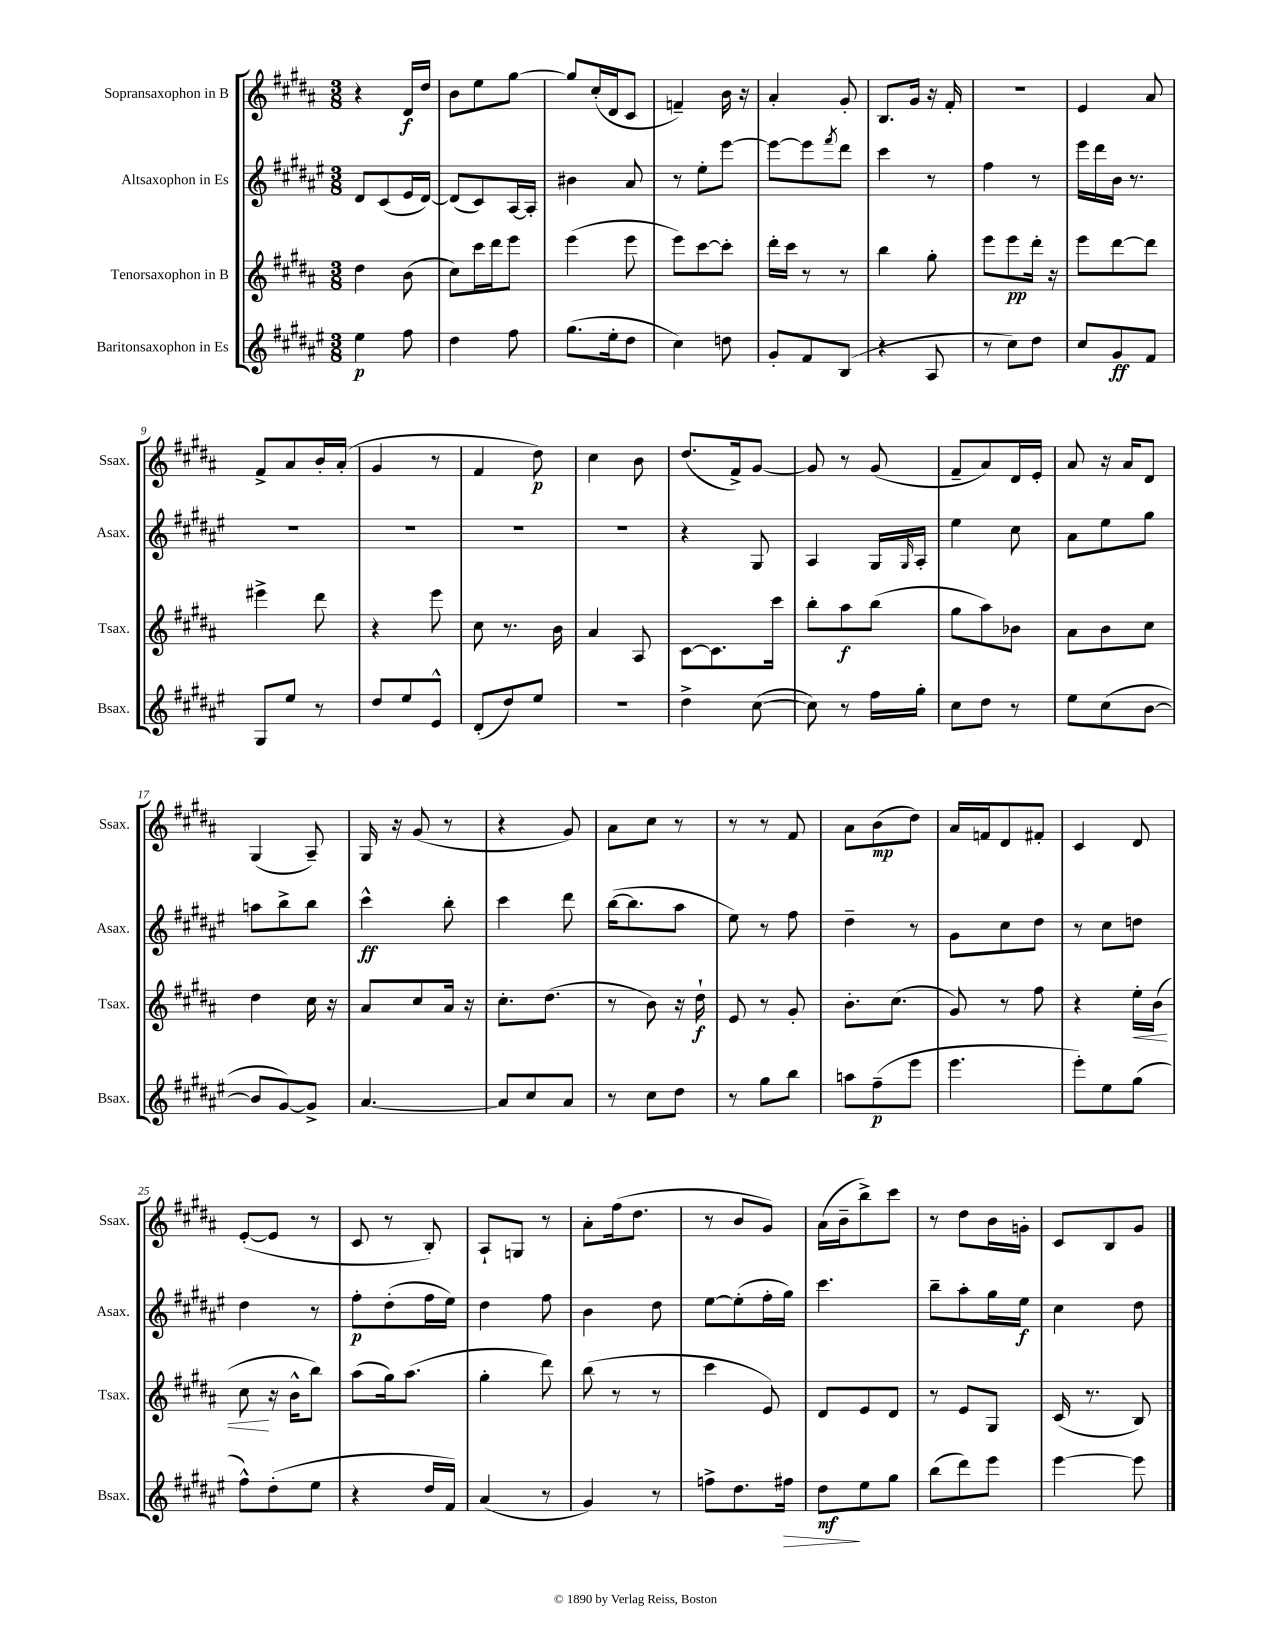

**kern	**dynam	**kern	**dynam	**kern	**dynam	**kern	**dynam
*part4	*part4	*part3	*part3	*part2	*part2	*part1	*part1
*staff4	*staff4	*staff3	*staff3	*staff2	*staff2	*staff1	*staff1
*I"Baritonsaxophon in Es	*	*I"Tenorsaxophon in B	*	*I"Altsaxophon in Es	*	*I"Sopransaxophon in B	*
*I'Bsax.	*	*I'Tsax.	*	*I'Asax.	*	*I'Ssax.	*
*clefG2	*	*clefG2	*	*clefG2	*	*clefG2	*
*k[f#c#g#d#a#e#]	*	*k[f#c#g#d#a#]	*	*k[f#c#g#d#a#e#]	*	*k[f#c#g#d#a#]	*
*M3/8	*	*M3/8	*	*M3/8	*	*M3/8	*
=1	=1	=1	=1	=1	=1	=1	=1
4ee#\	p	4dd#\	.	8d#/L	.	4r	.
.	.	.	.	(8c#/	.	.	.
8ff#\	.	(8b\	.	16e#/L	.	16d#/LL	f
.	.	.	.	[16d#/JJ)	.	16dd#/JJ	.
=2	=2	=2	=2	=2	=2	=2	=2
4dd#\	.	8cc#\L)	.	(8d#/L]	.	8b\L	.
.	.	16ccc#\L	.	8c#/)	.	8ee\	.
.	.	16ddd#\J	.	.	.	.	.
8ff#\	.	8eee\J	.	[16A#/L	.	[8gg#\J	.
.	.	.	.	16A#'/JJ]	.	.	.
=3	=3	=3	=3	=3	=3	=3	=3
(8.gg#\L	.	(4eee\	.	4b#X\	.	8gg#/L]	.
.	.	.	.	.	.	(16cc#'/L	.
16ee#'\k	.	.	.	.	.	16d#/J	.
8dd#\J	.	8eee\	.	8a#/	.	8c#/J	.
=4	=4	=4	=4	=4	=4	=4	=4
4cc#\)	.	8eee\L)	.	8r	.	4fn~/)	.
.	.	[8ccc#\	.	8ee#'\L	.	.	.
8ddn\	.	8ccc#'\J]	.	[8eee#\J	.	16b\	.
.	.	.	.	.	.	16r	.
=5	=5	=5	=5	=5	=5	=5	=5
8g#'/L	.	16ddd#'\LL	.	8eee#\L_	.	4a#'/	.
.	.	16ccc#\JJ	.	.	.	.	.
8f#/	.	8r	.	8eee#\]	.	.	.
.	.	.	.	8qfff#/	.	.	.
(8B/J	.	8r	.	8ddd#\J	.	8g#'/	.
=6	=6	=6	=6	=6	=6	=6	=6
4r	.	4bb\	.	4ccc#\	.	8.B/L	.
.	.	.	.	.	.	16g#/Jk	.
8A#/	.	8gg#'\	.	8r	.	16r	.
.	.	.	.	.	.	16f#'/	.
=7	=7	=7	=7	=7	=7	=7	=7
8r	.	8eee\L	.	4ff#\	.	4.r	.
8cc#\L)	.	8eee\	pp	.	.	.	.
8dd#\J	.	16ddd#'\Jk	.	8r	.	.	.
.	.	16r	.	.	.	.	.
=8	=8	=8	=8	=8	=8	=8	=8
8cc#/L	.	8eee\L	.	16eee#\LL	.	4e/	.
.	.	.	.	16ddd#\	.	.	.
8g#/	ff	[8ddd#\	.	16b\JJ	.	.	.
.	.	.	.	8.r	.	.	.
8f#/J	.	8ddd#\J]	.	.	.	8a#/	.
!!LO:LB:g=z
=9	=9	=9	=9	=9	=9	=9	=9
8G#/L	.	4eee#X^\	.	4.r	.	8f#^/L	.
8ee#/J	.	.	.	.	.	8a#/	.
8r	.	8ddd#\	.	.	.	16b'/L	.
.	.	.	.	.	.	(16a#'/JJ	.
=10	=10	=10	=10	=10	=10	=10	=10
8dd#/L	.	4r	.	4.r	.	4g#/	.
8ee#/	.	.	.	.	.	.	.
8e#^^/J	.	8eee\	.	.	.	8r	.
=11	=11	=11	=11	=11	=11	=11	=11
(8d#'/L	.	8cc#\	.	4.r	.	4f#/	.
8dd#/)	.	8.r	.	.	.	.	.
8ee#/J	.	.	.	.	.	8dd#\)	p
.	.	16b\	.	.	.	.	.
=12	=12	=12	=12	=12	=12	=12	=12
4.r	.	4a#/	.	4.r	.	4cc#\	.
.	.	8A#/	.	.	.	8b\	.
=13	=13	=13	=13	=13	=13	=13	=13
4dd#^\	.	[8c#\L	.	4r	.	(8.dd#/L	.
.	.	8.c#\]	.	.	.	.	.
.	.	.	.	.	.	16f#^/k)	.
([8cc#\	.	.	.	8G#/	.	[8g#/J	.
.	.	16ccc#\Jk	.	.	.	.	.
=14	=14	=14	=14	=14	=14	=14	=14
8cc#\])	.	8bb'\L	.	4A#/	.	8g#/]	.
8r	.	8aa#\	f	.	.	8r	.
16ff#\LL	.	(8bb\J	.	16G#/LL	.	(8g#/	.
.	.	.	.	16qqG#/	.	.	.
16gg#'\JJ	.	.	.	16A#'/JJ	.	.	.
=15	=15	=15	=15	=15	=15	=15	=15
8cc#\L	.	8gg#\L	.	4ee#\	.	8f#~/L	.
8dd#\J	.	8aa#\)	.	.	.	8a#/)	.
8r	.	8b-X\J	.	8cc#\	.	16d#/L	.
.	.	.	.	.	.	16e'/JJ	.
=16	=16	=16	=16	=16	=16	=16	=16
8ee#\L	.	8a#\L	.	8a#\L	.	8a#/	.
(8cc#\	.	8b\	.	8ee#\	.	16r	.
.	.	.	.	.	.	16a#/KL	.
[8b\J	.	8cc#\J	.	8gg#\J	.	8d#/J	.
!!LO:LB:g=z
=17	=17	=17	=17	=17	=17	=17	=17
8b/L]	.	4dd#\	.	8aan\L	.	(4G#/	.
[8g#/)	.	.	.	8bb^\	.	.	.
8g#^/J]	.	16cc#\	.	8bb\J	.	8A#~/)	.
.	.	16r	.	.	.	.	.
=18	=18	=18	=18	=18	=18	=18	=18
[4.a#/	.	8a#/L	.	4ccc#^^\	ff	16G#/	.
.	.	.	.	.	.	16r	.
.	.	8cc#/	.	.	.	(8g#/	.
.	.	16a#/Jk	.	8bb'\	.	8r	.
.	.	16r	.	.	.	.	.
=19	=19	=19	=19	=19	=19	=19	=19
8a#/L]	.	8.cc#'\L	.	4ccc#\	.	4r	.
8cc#/	.	.	.	.	.	.	.
.	.	(8.dd#\J	.	.	.	.	.
8a#/J	.	.	.	8ddd#\	.	8g#/)	.
=20	=20	=20	=20	=20	=20	=20	=20
8r	.	8r	.	([16bb\KL	.	8a#\L	.
.	.	.	.	8.bb\]	.	.	.
8cc#\L	.	8b\)	.	.	.	8cc#\J	.
8dd#\J	.	16r	.	8aa#\J	.	8r	.
.	.	16dd#`\	f	.	.	.	.
=21	=21	=21	=21	=21	=21	=21	=21
8r	.	8e/	.	8ee#\)	.	8r	.
8gg#\L	.	8r	.	8r	.	8r	.
8bb\J	.	8g#'/	.	8ff#\	.	8f#/	.
=22	=22	=22	=22	=22	=22	=22	=22
8aan\L	.	8.b'\L	.	4dd#~\	.	8a#\L	.
(8ff#~\	p	.	.	.	.	(8b\	mp
.	.	(8.cc#\J	.	.	.	.	.
8eee#\J	.	.	.	8r	.	8dd#\J)	.
=23	=23	=23	=23	=23	=23	=23	=23
4.eee#\	.	8g#/)	.	8g#\L	.	16a#/LL	.
.	.	.	.	.	.	16fn/J	.
.	.	8r	.	8cc#\	.	8d#/	.
.	.	8ff#\	.	8dd#\J	.	8f#X'/J	.
=24	=24	=24	=24	=24	=24	=24	=24
8eee#'\L)	.	4r	.	8r	.	4c#/	.
8ee#\	.	.	.	8cc#\L	.	.	.
!	!	!	!LO:HP:b	!	!	!	!
(8gg#\J	.	16ee'\LL	<	8ddn\J	.	8d#/	.
.	.	(16b\JJ	.	.	.	.	.
!!LO:LB:g=z
=25	=25	=25	=25	=25	=25	=25	=25
8ff#^^\L)	.	8cc#\	.	4dd#\	.	([8e'/L	.
(8dd#'\	.	16r	[	.	.	8e/J]	.
.	.	16b^^\KL	.	.	.	.	.
8ee#\J	.	8bb\J)	.	8r	.	8r	.
=26	=26	=26	=26	=26	=26	=26	=26
4r	.	(8aa#\L	.	8ff#'\L	p	8c#/	.
.	.	16gg#\k)	.	(8dd#'\	.	8r	.
.	.	(8.aa#\J	.	.	.	.	.
16dd#/LL	.	.	.	16ff#\L	.	8B'/)	.
16f#/JJ)	.	.	.	16ee#\JJ)	.	.	.
=27	=27	=27	=27	=27	=27	=27	=27
(4a#/	.	4gg#'\	.	4dd#\	.	8A#`/L	.
.	.	.	.	.	.	8Gn/J	.
8r	.	8ddd#\)	.	8ff#\	.	8r	.
=28	=28	=28	=28	=28	=28	=28	=28
4g#/)	.	(8bb\	.	4b\	.	8a#'\L	.
.	.	8r	.	.	.	(16ff#\k	.
.	.	.	.	.	.	8.dd#\J	.
8r	.	8r	.	8dd#\	.	.	.
=29	=29	=29	=29	=29	=29	=29	=29
8ffn^\L	.	4ccc#\	.	[8ee#\L	.	8r	.
8.dd#\	.	.	.	(8ee#'\]	.	8b/L	.
.	.	8e/)	.	16ff#'\L	.	8g#/J)	.
!	!LO:HP:b	!	!	!	!	!	!
16ff#X\Jk	>	.	.	16gg#\JJ)	.	.	.
=30	=30	=30	=30	=30	=30	=30	=30
8dd#\L	mf	8d#/L	.	4.ccc#\	.	(16a#\LL	.
.	.	.	.	.	.	16b~\J	.
8ee#\	]	8e/	.	.	.	8bb^\)	.
8gg#\J	.	8d#/J	.	.	.	8ccc#\J	.
=31	=31	=31	=31	=31	=31	=31	=31
(8bb\L	.	8r	.	8bb~\L	.	8r	.
8ddd#\)	.	8e/L	.	8aa#'\	.	8dd#\L	.
8eee#\J	.	8G#/J	.	16gg#\L	.	16b\L	.
.	.	.	.	16ee#\JJ	f	16gn'\JJ	.
=32	=32	=32	=32	=32	=32	=32	=32
[4eee#\	.	(16c#/	.	4cc#\	.	8c#/L	.
.	.	8.r	.	.	.	.	.
.	.	.	.	.	.	8B/	.
8eee#\]	.	8B/)	.	8dd#\	.	8g#/J	.
==	==	==	==	==	==	==	==
*-	*-	*-	*-	*-	*-	*-	*-
